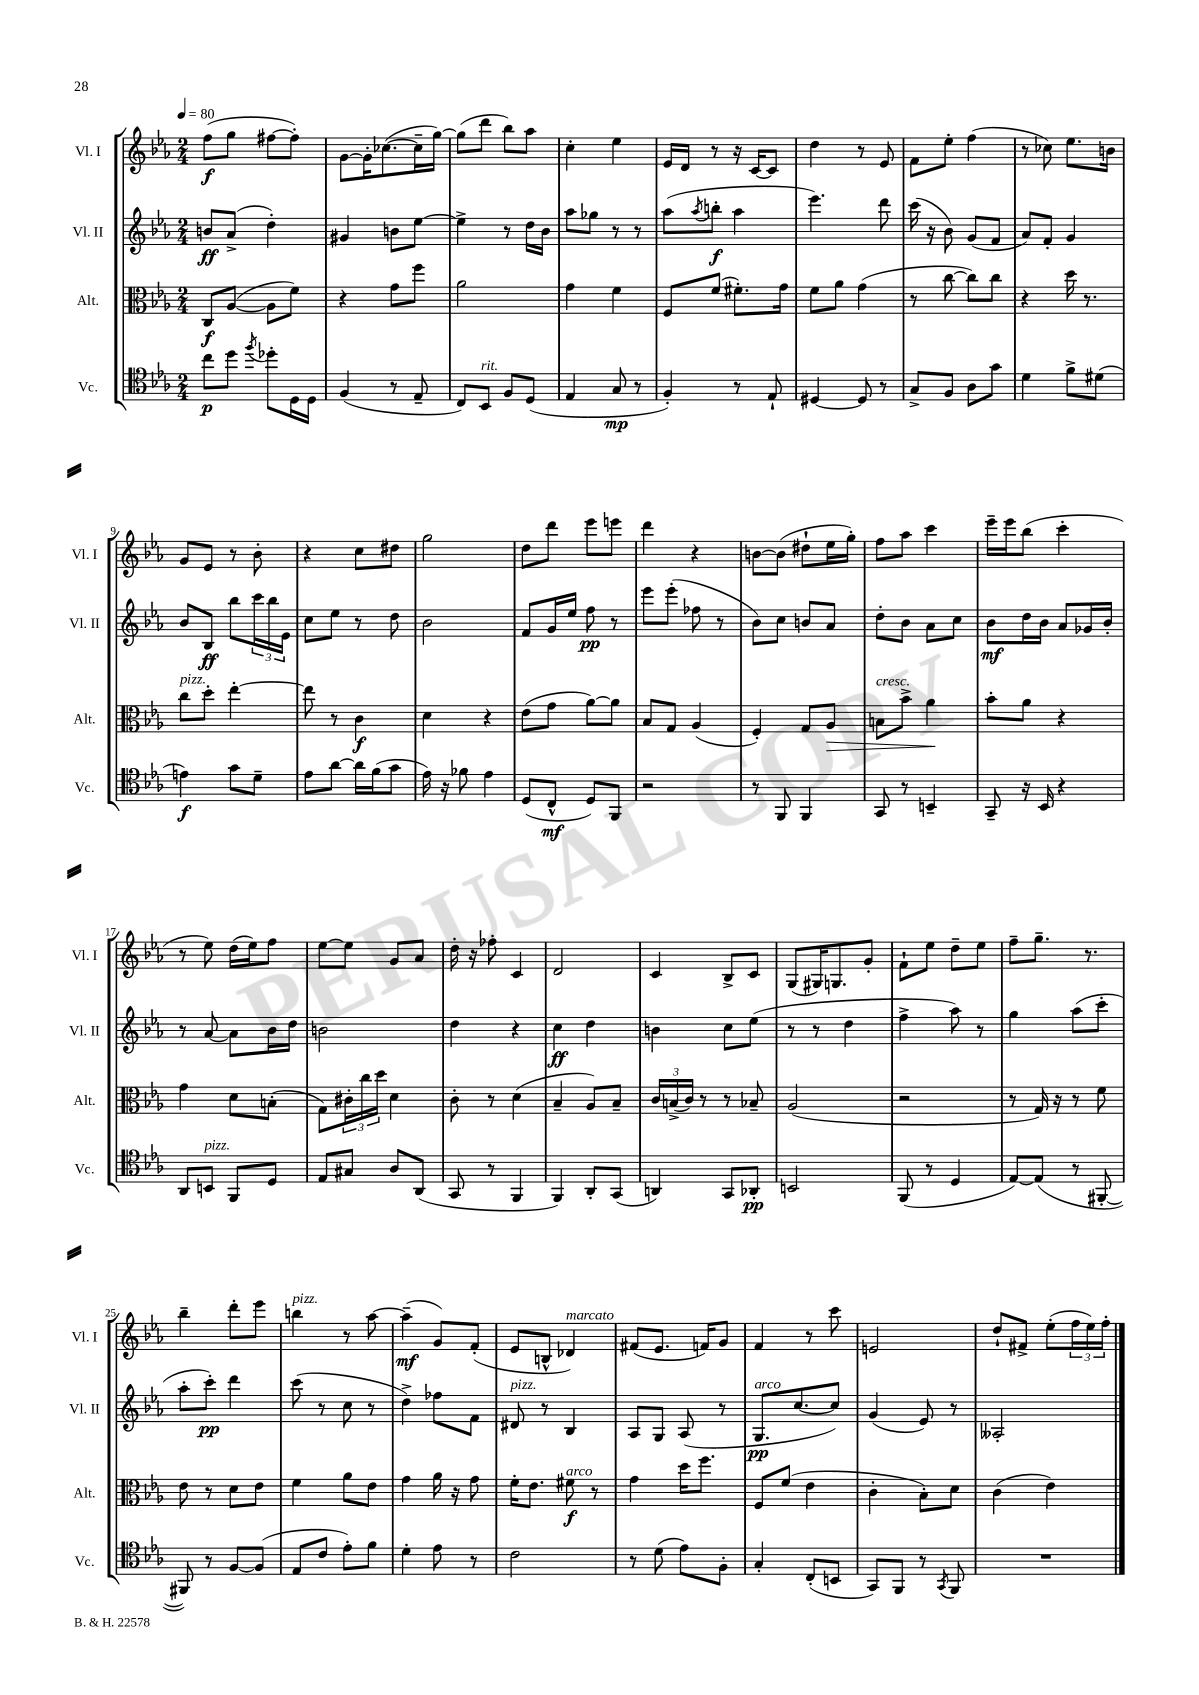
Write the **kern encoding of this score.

**kern	**kern	**kern	**kern
*staff4	*staff3	*staff2	*staff1
*clefC4	*clefC3	*clefG2	*clefG2
*k[b-e-a-]	*k[b-e-a-]	*k[b-e-a-]	*k[b-e-a-]
*M2/4	*M2/4	*M2/4	*M2/4
*MM80	*MM80	*MM80	*MM80
8cc\L	8C/L	8b/L	(8ff\L
8dd\J	([8A-/J	(8a-^/J	8gg\J
8qff/	.	.	.
8dd-'\L	8A-\]L	4dd'\)	[8ff#\L
16D\L	8f\J)	.	8ff#'\]J)
16D\JJ	.	.	.
=	=	=	=
(4F/	4r	4g#/	[8g\L
.	.	.	16g'\]K
.	.	.	([8.cc-\
8r	8g\L	8b\L	.
8E-~/	8ff\J	[8ee-\J	16cc-~\]L
.	.	.	[16gg\JJ)
=	=	=	=
8C/L)	2a-\	4ee-^\]	(8gg\]L
8BB-/J	.	.	8ddd\J
8F/L	.	8r	8bb-\L)
(8D/J	.	16dd\LL	8aa-\J
.	.	16b-\JJ	.
=	=	=	=
4E-/	4g\	8aa-\L	4cc'\
.	.	8gg-\J	.
8G/	4f\	8r	4ee-\
8r	.	8r	.
=	=	=	=
4F'/)	8F/L	(8aa-\L	16e-/LL
.	.	.	16d/JJ
.	.	8qaa-/	.
.	(8f/J	8bb'\J	8r
8r	8.f#'\L)	4aa-\	16r
.	.	.	[16c/LK
8E-`/	.	.	8c/]J
.	16g\Jk	.	.
=	=	=	=
[4D#/	8f\L	4.eee-\)	4dd\
.	8a-\J	.	.
8D#/]	(4g\	.	8r
8r	.	8ddd\	8e-/
=	=	=	=
8G^/L	8r	(16ccc\	8f\L
.	.	16r	.
8F/J	[8cc\	8b-\)	8ee-'\J
8A-\L	8cc\]L)	(8g/L	(4ff\
8g\J	8cc\J	8f/J	.
=	=	=	=
4d\	4r	8a-/L)	8r
.	.	8f'/J	8cc-\)
8f^\L	16dd\	4g/	8.ee-\L
.	8.r	.	.
(8d#\J	.	.	.
.	.	.	16b\Jk
=	=	=	=
4e\)	8cc\L	8b-/L	8g/L
.	8dd'\J	8B-/J	8e-/J
8g\L	[4ee-'\	8bb-\L	8r
8d~\J	.	24ccc\L	8b-'\
.	.	24bb-\	.
.	.	24e-\JJ	.
=	=	=	=
8e-\L	8ee-\]	8cc\L	4r
[8a-\J	8r	8ee-\J	.
16a-\]LL	4c\	8r	8cc\L
(16f\J	.	.	.
8g\J	.	8dd\	8dd#\J
=	=	=	=
16e-\)	4d\	2b-\	2gg\
16r	.	.	.
8f-\	.	.	.
4e-\	4r	.	.
=	=	=	=
(8D/L	(8e-\L	8f/L	8dd\L
8C^^/J	8g\J	16g/L	8ddd\J
.	.	16ee-/JJ	.
8D/L)	[8a-\L)	8ff\	8eee-\L
8FF/J	8a-\]J	8r	8eee\J
=	=	=	=
2r	8B-/L	8eee-\L	4ddd\
.	8G/J	(8eee-'\J	.
.	(4A-/	8ff-\	4r
.	.	8r	.
=	=	=	=
8r	4F'/)	8b-\L)	[8b\L
8FF/	.	8cc\J	(8b\]J
4FF/	8G/L	8b/L	8dd#`\L
.	8A-/J	8a-/J	16ee-\L
.	.	.	16gg'\JJ)
=	=	=	=
8GG/	8B\L	8dd'\L	8ff\L
8r	8b-^\J	8b-\J	8aa-\J
4BB~/	4a-\	8a-\L	4ccc\
.	.	8cc\J	.
=	=	=	=
8GG~/	8b-'\L	8b-\L	16eee-~\LL
.	.	.	16eee-\J
16r	8a-\J	16dd\L	(8bb-\J
16BB-/	.	16b-\JJ	.
4r	4r	8a-/L	4ccc'\
.	.	16g-/L	.
.	.	16b-'/JJ	.
=	=	=	=
8AA-/L	4g\	8r	8r
8BB/J	.	[8a-/	8ee-\)
8FF/L	8d\L	8a-\]L	(16dd\LL
.	.	.	16ee-\J)
8D/J	(8B'\J	16b-\L	8ff\J
.	.	16dd\JJ	.
=	=	=	=
8E-/L	8G\L)	2b\	[8ee-\L
8G#/J	24c#'\L	.	8ee-\]J
.	24cc\	.	.
.	24dd\JJ	.	.
8A-/L	4d\	.	8g/L
(8AA-/J	.	.	8a-/J
=	=	=	=
8GG/	8c'\	4dd\	16dd'\
.	.	.	16r
8r	8r	.	8ff-'\
4FF/	(4d\	4r	4c/
=	=	=	=
4FF/)	4B-~/	4cc\	2d/
8AA-'/L	8A-/L)	4dd\	.
(8GG/J	8B-~/J	.	.
=	=	=	=
4AA/)	24c/LL	4b\	4c/
.	(24B^/	.	.
.	24c/JJ)	.	.
.	8r	.	.
8GG/L	8r	8cc\L	8B-^/L
8AA-'/J	8B-~/	(8ee-\J	8c/J
=	=	=	=
2BB/	(2A-/	8r	(8G/L
.	.	8r	16G#/K)
.	.	.	8.G/
.	.	4dd\	.
.	.	.	8g'/J
=	=	=	=
(8FF/	2r	4ff^\	8f`\L
8r	.	.	8ee-\J
4D/	.	8aa-\)	8dd~\L
.	.	8r	8ee-\J
=	=	=	=
[8E-/L)	8r	4gg\	8ff~\L
(8E-/]J	16G/)	.	8.gg~\J
.	16r	.	.
8r	8r	(8aa-\L	.
.	.	.	8.r
[8FF#'/	8f\	8ccc'\J	.
=	=	=	=
8FF#/])	8e-\	8aa-'\L	4bb-~\
8r	8r	8ccc'\J)	.
[8F/L	8d\L	4ddd\	8ddd'\L
(8F/]J	8e-\J	.	8eee-\J
=	=	=	=
8E-/L	4f\	(8ccc\	4bb\
8c/J	.	8r	.
8e-'\L)	8a-\L	8cc\	8r
8f\J	8e-\J	8r	[8aa-\
=	=	=	=
4d'\	4g\	4dd^\)	(4aa-~\]
8e-\	16a-\	8ff-\L	8g/L)
.	16r	.	.
8r	8g\	8f\J	(8f'/J
=	=	=	=
2c\	16f'\LK	8d#/	8e-/L
.	8.e-\J	.	.
.	.	8r	8B^^/J
.	8f#\	4B-/	4d-/)
.	8r	.	.
=	=	=	=
8r	4g\	8A-/L	(8f#/L
(8d\	.	8G/J	8.e-/J
8e-\L)	16dd\LK	(8A-/	.
.	8.ff\J	.	16f/LK)
8F'\J	.	8r	8g/J
=	=	=	=
4G'/	8F/L	8.G/L	4f/
.	(8f/J	.	.
.	.	[8.cc/	.
(8C'/L	4e-\	.	8r
8BB/J	.	8cc/]J)	8ccc\
=	=	=	=
8GG/L)	4c'\	(4g/	2e/
8FF/J	.	.	.
8r	8B-'\L)	8e-/)	.
8qGG/	.	.	.
8FF/	8d\J	8r	.
=	=	=	=
2r	(4c\	2A--'/	8dd`/L
.	.	.	8f#^/J
.	4e-\)	.	(8ee-'\L
.	.	.	24ff\L
.	.	.	24ee-\)
.	.	.	24ff'\JJ
==	==	==	==
*-	*-	*-	*-
